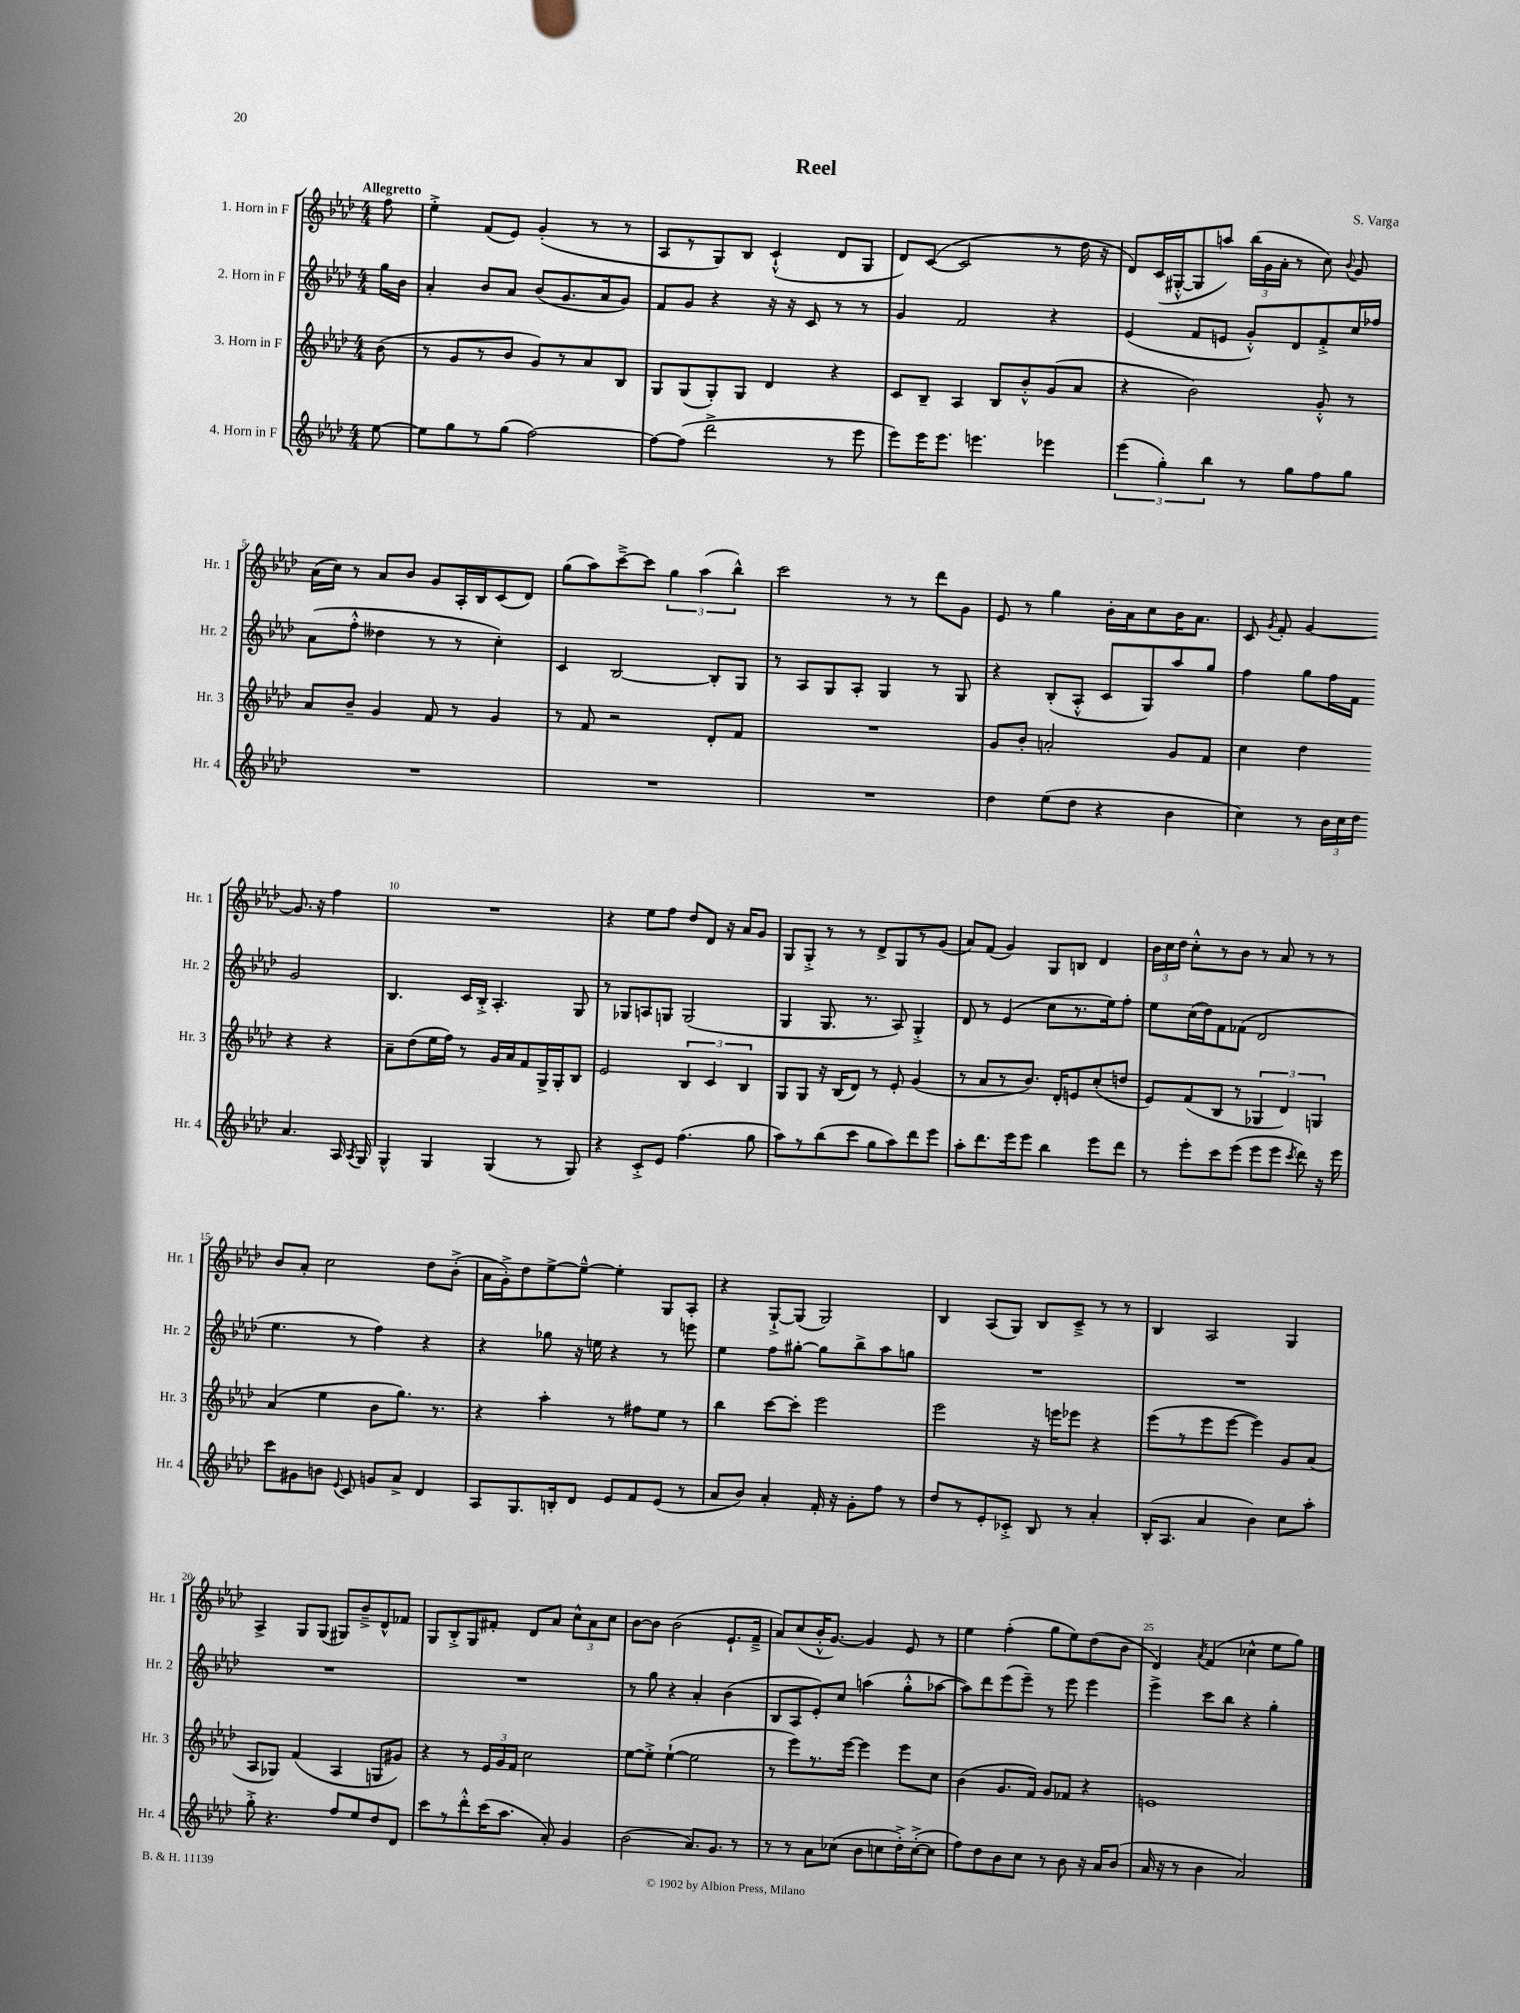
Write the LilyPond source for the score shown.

\header { title = "Reel" composer = "S. Varga" }
<<
\new StaffGroup <<
\new Staff = "s0" \with { instrumentName = "1. Horn in F" shortInstrumentName = "Hr. 1" } {
    \clef treble \key aes \major \numericTimeSignature \time 4/4 \partial 8 \tempo "Allegretto"
    \autoBeamOff f''8 |
    ees''4-.-> f'8[( ees'8]) g'4-.( r8 r8 |
    aes8[ r8 g8) bes8] c'4-!-^( des'8[ g8] |
    des'8[) c'8]~( c'2 r8 des''16 r16 |
    des'8[) c'16( gis16~-.-^ gis8 a''8]) \tuplet 3/2 { bes''16[( g'16 aes'16]-. } r8 c''8) \appoggiatura { bes'8 } g'8 |
    aes'16[( c''16]) r8 aes'8[ bes'8] g'8[ aes16-. bes16 c'8( des'8]) |
    g''8[( aes''8) c'''8~---> c'''8] \tuplet 3/2 { g''4 aes''4( bes''4-^) } |
    c'''2 r8 r8 des'''8[ g'8] |
    ees'8 r8 g''4 bes'16[-. aes'16 c''8 bes'16 aes'8.] |
    c'8 \acciaccatura { g'8 } f'8-. g'4~ g'8. r16 f''4 |
    R1 |
    r4 ees''8[ f''8] des''8[ des'8] r16 aes'16[ g'8] |
    g8[ g8]-.-> r8 r8 des'8[-> g8 r8 g'8]( |
    aes'8[) f'8]( g'4) g8[ b8] des'4 |
    \tuplet 3/2 { bes'16[ c''16 des''16] } c''8[-.-^ r8 bes'8] r8 aes'8 r8 r8 |
    bes'8[ aes'8]-. c''2 des''8[ bes'8]-.->( |
    aes'16[ g'16-.->) des''8 ees''8~-> ees''8]~---^ ees''4-. g8[ aes8]-. |
    r4 g8[~-!-> g8]( g2) |
    bes4 aes8[( g8]) bes8[ c'8]---> r8 r8 |
    bes4 aes2 g4 |
    aes4-> g8[ g8]( gis8[) bes'8---> des'8-^ fes'8] |
    g8[ bes8-.-> g8 fis'8]-. des'8[ aes'8] \tuplet 3/2 { c''8[-^ aes'8 c''8] } |
    bes'8[~ bes'8] bes'2( ees'8.[-! f'16]---> |
    aes'8[) c''8( bes'16-.-^ g'8.]~) g'4 ees'8 r8 |
    ees''4 f''4-.( g''8[ ees''8) des''8( bes'8] |
    des'4) \acciaccatura { aes'8 } f'4( ces''4-^ ees''8[ g''8]) \bar "|." |
}
\new Staff = "s1" \with { instrumentName = "2. Horn in F" shortInstrumentName = "Hr. 2" } {
    \clef treble \key aes \major \numericTimeSignature \time 4/4 \partial 8
    \autoBeamOff g''16[ bes'16] |
    aes'4-. bes'8[ aes'8] bes'8[( g'8. aes'16 g'8]) |
    f'8[ g'8] r4 r16 r16 c'8 r8 r8 |
    g'4 f'2 r4 |
    ees'4( f'8[ e'8] g'8[-.-^) des'8 f'8-.-> c''16 fes''16] |
    aes'8[( f''8]-.-^ deses''4 r8 r8 c''4-.) |
    c'4 bes2~ bes8[-. g8] |
    r8 aes8[ g8 aes8]-. g4 r8 g8 |
    r4 bes8[-.( aes8]-.-^ c'8[ g8) aes''8 g''8] |
    f''4 g''8[ f''16 f'16] g'2 |
    bes4. c'16[ bes16]-.-> aes4.-. g8 |
    r8 ges8[ a8 g8] g2( |
    g4 g8. r8. aes8) g4-.-> |
    des'8 r8 ees'4( c''8[ r8. ees''16) f''8]-. |
    ees''8[ c''16( des''16) f'8 fes'8]( des'2 |
    ees''4. r8 f''4) r4 |
    r4 ges''8 r16 e''16 r4 r8 e'''8 |
    ees''4 f''8[ gis''8]~-. gis''8[ bes''8-> aes''8 g''8] |
    R1 |
    R1 |
    R1 |
    R1 |
    r8 g''8 r4 aes'4-. bes'4( |
    bes8[ aes8 ees'8-.) c''8] a''4( g''8[-.-^ aes''8]~ |
    aes''8[) des'''8 ees'''8( ees'''8]--) r8 ees'''8 ees'''4 |
    ees'''4-> c'''8[ bes''8] r4 g''4-. \bar "|." |
}
\new Staff = "s2" \with { instrumentName = "3. Horn in F" shortInstrumentName = "Hr. 3" } {
    \clef treble \key aes \major \numericTimeSignature \time 4/4 \partial 8
    \autoBeamOff bes'8( |
    r8 g'8[ r8 bes'8] g'8[) r8 aes'8 bes8] |
    g8[ g8( g8-.) g8] des'4 r4 |
    c'8[ bes8]-- aes4 bes8[ bes'8-.-^ g'8( aes'8] |
    r4 bes'2) g'8-.-^ r8 |
    aes'8[ bes'8]-- g'4 f'8 r8 g'4 |
    r8 f'8 r2 des'8[-. f'8] |
    R1 |
    g'8[ bes'8]-. a'2-. g'8[ f'8] |
    c''4 des''4 r4 r4 |
    aes'8[-- des''8( ees''16 f''16]) r8 g'16[ aes'16 f'8 g16-> g16-. bes8] |
    ees'2 \tuplet 3/2 { bes4 c'4 bes4 } |
    g8[ g8] r16 bes16[( des'8]) r8 ees'8-. g'4( |
    r8 aes'8[ r8 bes'8.]) des'16[-. e'8 c''8-.( d''8] |
    ees'8[) f'8( bes8] r8 \tuplet 3/2 { ges4 des'4) g4 } |
    aes'4( ees''4 bes'8[ g''8.]) r8. |
    r4 aes''4-. r8 fis''8[ ees''8] r8 |
    bes''4 c'''8[~ c'''8]-. ees'''2 |
    ees'''2 r16 e'''16[ ees'''8] r4 |
    ees'''8[( r8 ees'''8 ees'''8]~ ees'''4) g'8[ aes'8]( |
    aes8[ ges8]) f'4( aes4 g8[ gis'8]) |
    r4 r8 \tuplet 3/2 { ees'16[ g'16 f'16] } c''2 |
    ees''8[~ ees''8]-.-> ees''4~-!( ees''2 |
    r8 ees'''8[) r8. ees'''16]~ ees'''4 ees'''8[ c''8] |
    bes'4( g'8.[ f'16]) g'8[ fes'8] r4 |
    e'1 \bar "|." |
}
\new Staff = "s3" \with { instrumentName = "4. Horn in F" shortInstrumentName = "Hr. 4" } {
    \clef treble \key aes \major \numericTimeSignature \time 4/4 \partial 8
    \autoBeamOff ees''8~ |
    ees''8[ g''8 r8 g''8]( f''2~) |
    f''8[~ f''8]( des'''2-> r8 ees'''8 |
    ees'''8[) ees'''16 ees'''8.] e'''4. ees'''4 |
    \tuplet 3/2 { ees'''4( g''4-.) bes''4 } r8 g''8[ f''8 g''8] |
    R1 |
    R1 |
    R1 |
    des''4 ees''8[( des''8] r4 bes'4 |
    c''4) r8 \tuplet 3/2 { bes'16[ c''16 des''16] } aes'4. aes16 \acciaccatura { aes8 } g16 |
    g4-^ g4 g4( r8 g8) |
    r4 c'8[-.-> ees'8] f''4.( g''8 |
    aes''8[) r8 bes''8( c'''8] g''8[ aes''8) des'''8 ees'''8] |
    aes''8[-. des'''8. ees'''16 ees'''8] bes''4 ees'''8[ des'''8] |
    r8 ees'''8[-. c'''8 ees'''8]( ees'''8[ ees'''8] \acciaccatura { c'''8 } des'''8) r16 ees'''16 |
    c'''8[ gis'8 b'8] \appoggiatura { ees'8 } c'8 g'8[ aes'8]-> des'4 |
    aes8[ g8. b16-. des'8] ees'8[ f'8 ees'8]( r8 |
    aes'8[ bes'8]) aes'4-. f'16-. r16 g'8[-. f''8] r8 |
    des''8[ r8 ees'8-. ces'8]-.-> bes8 r8 aes'4-. |
    bes16[-.( aes8.] aes'4 bes'4) c''8[ aes''8]-. |
    g''8-.-> r4. f''8[ ees''8 des''8 des'8] |
    c'''8[ r8 des'''8-.-^ c'''16( aes''8.] aes'8-.) g'4 |
    bes'2( aes'8.[) g'8.] r8 |
    r8 r8 aes'8[ ces''8]( bes'8[ c''8 des''16-.->) c''16~-.->( c''8] |
    f''8[) des''8 bes'8 c''8] r8 bes'8 r16 aes'16[ bes'8]( |
    aes'16 r16 r8 bes'4 aes'2) \bar "|." |
}
>>
>>
\layout { \context { \Score \override BarNumber.break-visibility = ##(#f #t #t) barNumberVisibility = #(every-nth-bar-number-visible 5) } }
